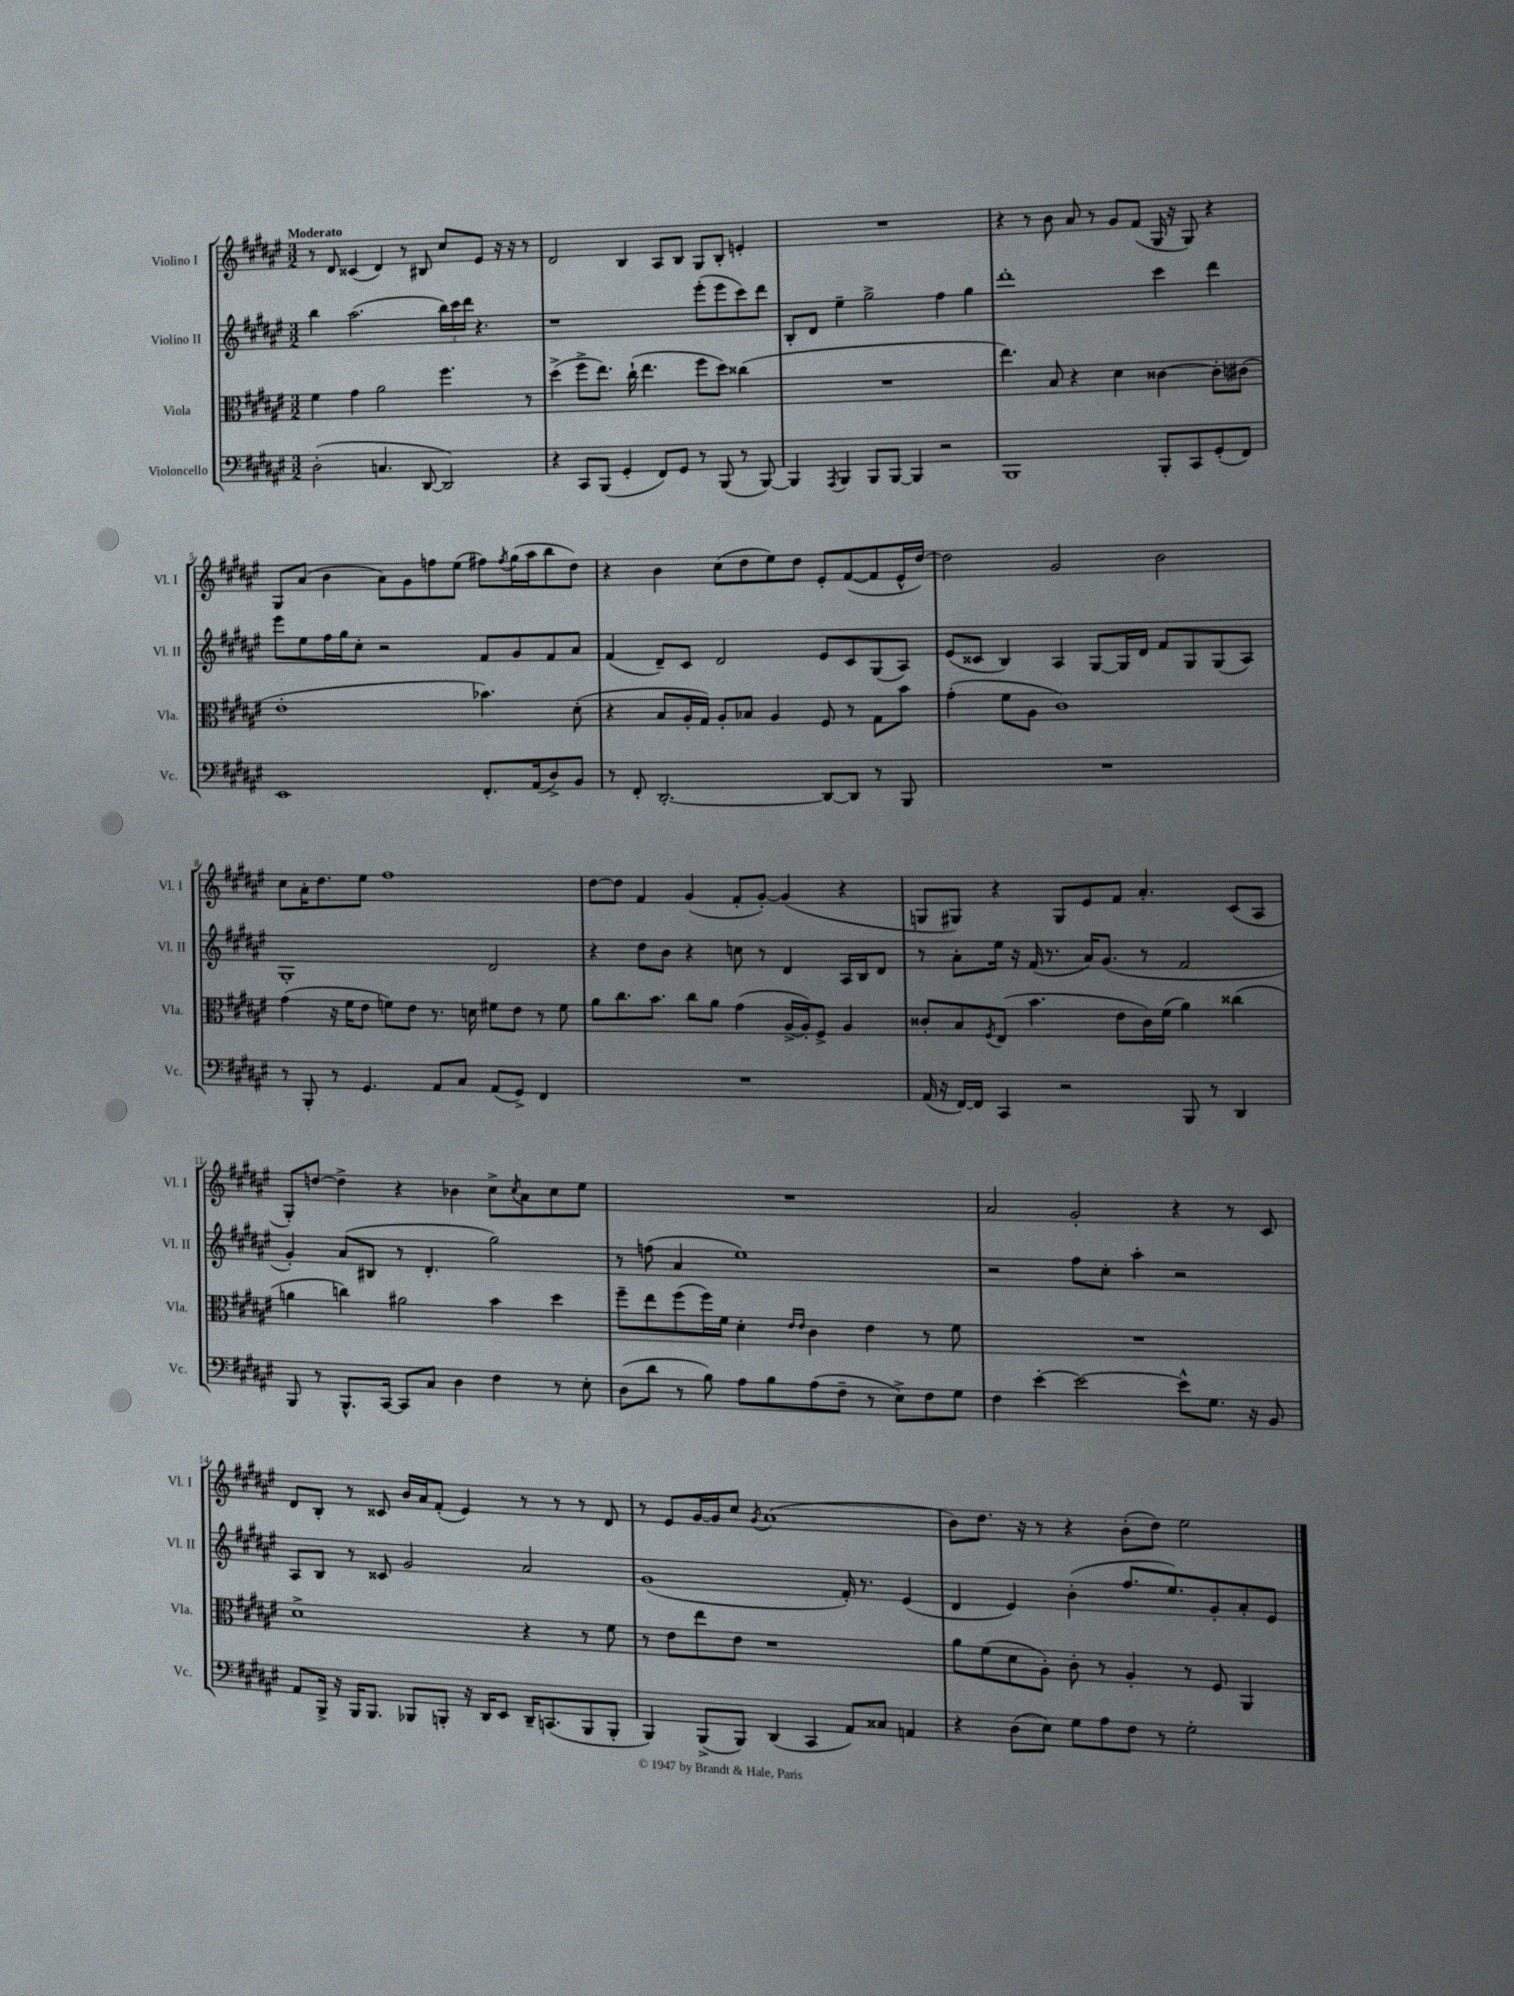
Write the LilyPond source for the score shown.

<<
\new StaffGroup <<
\new Staff = "s0" \with { instrumentName = "Violino I" shortInstrumentName = "Vl. I" } {
    \clef treble \key fis \major \numericTimeSignature \time 3/2 \tempo "Moderato"
    r8 dis'8 cisis'4( dis'4) r8 bis8 cis''8 eis'8 r16 r16 r8 |
    dis'2 b4 ais8 b8 gis8 b8-. e'4-. |
    R1. |
    r4 r8 b'8 ais'8 r8 gis'8 fis'8( gis16 r16 gis8) r4 |
    gis8 ais'8( b'4 ais'8) gis'8 f''8 eis''8( fis''8) \acciaccatura { fis''8 } gis''16( ais''16 b''8 dis''8) |
    r4 b'4 cis''8( dis''8 eis''8) dis''8 eis'8-. fis'8~( fis'8 eis'16-^ dis''16~) |
    dis''2 gis'2 b'2 |
    cis''8 ais'16-. dis''8. eis''8 fis''1 |
    dis''8~ dis''8 fis'4 gis'4( fis'8-. gis'8~-.) gis'4( r4 |
    g8 gis8) r4 gis8 eis'8 fis'8 ais'4.-. cis'8( ais8 |
    gis8-.) d''8~ d''4-> r4 bes'4 cis''8-> \acciaccatura { cis''8 } ais'8 cis''8 eis''8 |
    R1. |
    ais'2 gis'2-. r4 r8 cis'8 |
    dis'8 b8-. r8 cisis'8 b'16 ais'16 fis'8-.( eis'4) r8 r8 r8 dis'8 |
    r8 eis'8 gis'16~ gis'16 cis''8 \acciaccatura { gis'8 } ais'1( |
    b'8) dis''8. r16 r8 r4 b'8-.( dis''8) eis''2 \bar "|." |
}
\new Staff = "s1" \with { instrumentName = "Violino II" shortInstrumentName = "Vl. II" } {
    \clef treble \key fis \major \numericTimeSignature \time 3/2
    b''4 ais''2.( \tuplet 3/2 { b''16) cis'''16 dis'''16 } r4. |
    r1 eis'''8-.( eis'''8 cis'''8) dis'''8 |
    b8-. dis'8 eis''4-- gis''2-> fis''4 gis''4 |
    dis'''1-. cis'''4 dis'''4 |
    eis'''8 eis''8 fis''16 gis''16 cis''8-. r2 fis'8 gis'8 fis'8 ais'8 |
    fis'4( dis'8--) cis'8 dis'2 eis'8 cis'8 gis8( ais8) |
    eis'8( cisis'8 b4) ais4 gis8~ gis16 dis'16 fis'8 gis8 gis8( ais8) |
    gis1-. dis'2 |
    r4 dis''8 b'8 r4 c''8 r8 dis'4 ais16 b16 dis'8 |
    r8 ais'8-. eis''16 r16 fis'16( r8. ais'16) gis'8.( r8 fis'2 |
    gis'4-.) ais'8( bis8 r8 dis'4.-. gis''2) |
    r8 f''8( ais'4 eis''1) |
    r2 fis''8 cis''8-. ais''4-. r2 |
    ais8 b8 r8 cisis'8 gis'2 ais'2 |
    gis'1( fis'16-.) r8. eis'4( |
    dis'4 eis'4) b'4-.( fis''8. eis''8.) gis'8-. ais'8-. eis'8 \bar "|." |
}
\new Staff = "s2" \with { instrumentName = "Viola" shortInstrumentName = "Vla." } {
    \clef alto \key fis \major \numericTimeSignature \time 3/2
    fis'4 gis'4 ais'2 fis''4. r8 |
    dis''4->( fis''8-> eis''8.) cis''16-!( eis''4. fis''8 dis''8) cisis''4( |
    R1. |
    eis''4.) b8 r4 dis'4 cisis'4~ cisis'8-. cis'8( |
    eis'1-. bes'4.) dis'8-.( |
    r4 b8 ais16-. gis16) ais8-. bes8 ais4 fis8 r8 gis8 b'8 |
    gis'4-.( fis'8 ais8 cis'1) |
    gis'4( r16 fis'16 eis'8 f'8) eis'8 r8. d'16 fis'8 eis'8 r8 fis'8 |
    ais'8 cis''8. b'8. cis''8 ais'8 gis'4( ais16~-> ais16-.) fis8-> ais4 |
    cisis'8-. b8 \acciaccatura { fis8 } eis8( b'4. eis'8 cisis'16) fis'16( ais'4) cisis''4( |
    a'4 c''4) ais'2 b'4 dis''4 |
    fis''8-- eis''8 fis''8( fis''16) fis'16 dis'4-. \grace { eis'16 eis'16 } cis'4 eis'4 r8 fis'8 |
    R1. |
    dis'1-> r4 r8 fis'8 |
    r8 eis'8 eis''8 eis'8 r1 |
    ais'8 fis'8( dis'8 ais8-.) cis'8-. r8 ais4-. r8 fis8 ais,4 \bar "|." |
}
\new Staff = "s3" \with { instrumentName = "Violoncello" shortInstrumentName = "Vc." } {
    \clef bass \key fis \major \numericTimeSignature \time 3/2
    dis2-.( c4. dis,8~ dis,2) |
    r4 cis,8 b,,8( gis,4-. fis,8) gis,8 r8 b,,8( r8 b,,8~) |
    b,,4 \acciaccatura { ais,,8 } b,,4 b,,8 b,,8~ b,,4 r2 |
    b,,1 b,,8-. cis,8 gis,8-.( fis,8) |
    eis,1 fis,8.-. ais,16( dis8->) b,8 |
    r8 fis,8-. dis,2.~-. dis,8~ dis,8 r8 b,,8 |
    R1. |
    r8 b,,8-. r8 gis,4. ais,8 cis8 ais,8( gis,8->) fis,4 |
    R1. |
    ais,16( r16 fis,16~) fis,16 cis,4 r2 b,,8 r8 dis,4 |
    b,,8 r8 b,,8.-^ cis,16~ cis,8 cis8 dis4 fis4 r8 eis8-. |
    dis8( dis'8 r8 b8) ais8 b8 ais8( fis8-- r8 eis8->) fis8 gis8 |
    fis4 eis'4~-. eis'2~ eis'8-^ gis8. r16 b,8 |
    ais,8 b,,16-> r16 b,,16 b,,8. bes,,8 b,,8-. r16 dis,16 eis,8 dis,16-- c,8.( b,,8 b,,8-. |
    b,,4) b,,8->( b,,8) dis,4( cis,4 ais,8) cisis8 a,4 |
    r4 dis8( eis8) gis8 ais8 fis8 r8 gis2-. \bar "|." |
}
>>
>>
